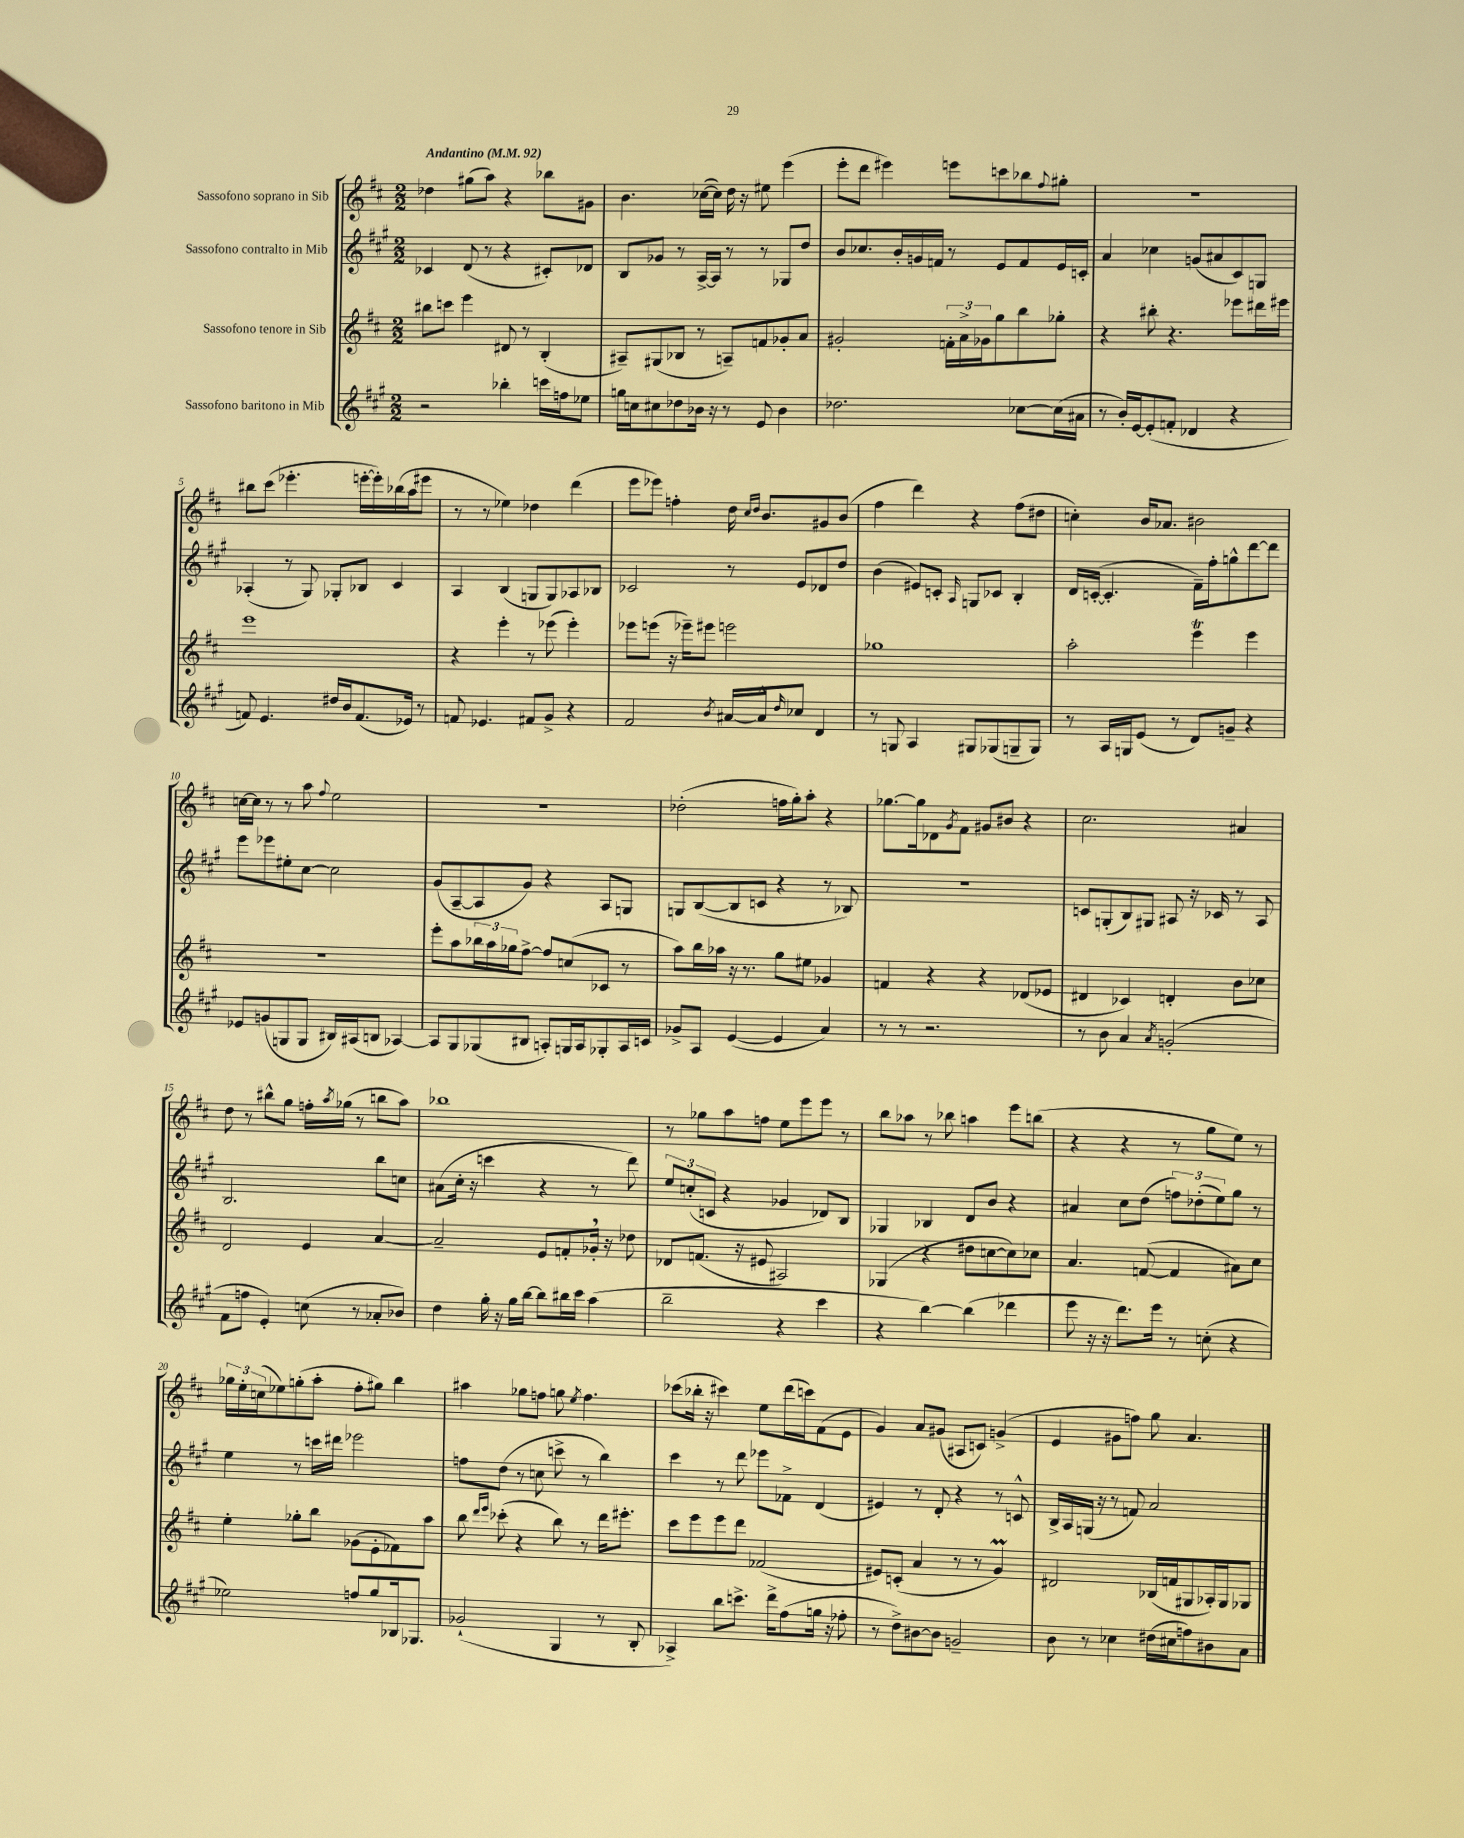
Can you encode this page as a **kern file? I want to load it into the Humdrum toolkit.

**kern	**kern	**kern	**kern
*staff4	*staff3	*staff2	*staff1
*clefG2	*clefG2	*clefG2	*clefG2
*k[f#c#g#]	*k[f#c#]	*k[f#c#g#]	*k[f#c#]
*M2/2	*M2/2	*M2/2	*M2/2
*MM92	*MM92	*MM92	*MM92
2r	8bb#	4c-	4dd-
.	8ccc	.	.
.	4eee	(8d	(8gg#
.	.	8r	8aa)
4bb-'	8d#	4r	4r
.	8r	.	.
16ccc	(4B'	8c#')	8bb-
16ff	.	.	.
8ee-	.	8d-	8g#
=	=	=	=
16gg	8A#~)	8B	4.b
16cc	.	.	.
8cc#	(8G#	8g-	.
8dd-	8B-	8r	.
16b-	8r	[16A^	([16cc-
16r	.	16A]	16cc-])
8r	8A~)	8r	16dd
.	.	.	16r
8e	8f	8r	8ee#
4b-	8g-'	8G-	(4eee
.	8a	8dd	.
=	=	=	=
2.dd-	2g#'	8b	8eee'
.	.	8.cc-	8ddd
.	.	.	4eee#)
.	.	16b'	.
.	.	16g	.
.	.	16f	.
.	24f'	8r	8eee
.	24a^	.	.
.	24g-	.	.
.	8gg	8e	8ccc
[8cc-	8bb	8f	8bb-
.	.	.	8qqff#
(16cc-]	8gg-'	16e	8gg#'
16a#	.	16c'	.
=	=	=	=
8r	4r	4a	1r
16b')	.	.	.
[16e	.	.	.
(8e']	8bb#'	4cc-	.
8f'	4.r	.	.
4d-	.	(8g	.
.	.	8a#	.
4r	8eee-	8c#)	.
.	16ddd#	8G	.
.	16eee#	.	.
=	=	=	=
8f)	1eee	(4A-'	8bb#
4.e	.	.	(8ccc#
.	.	8r	4.eee-'
.	.	8G#)	.
16dd#	.	8G-'	.
16b	.	.	.
(8.f	.	8B-	[16eee'
.	.	.	16eee'])
.	.	4c#	(16bb-
16e-)	.	.	16aa
8r	.	.	8eee#
=	=	=	=
8f	4r	4A	8r
4.e-	.	.	8r
.	4eee'	(4B	4ee-)
8f#	8r	8G	4dd-
8g#^	(8eee-	8G)	.
4r	4eee-')	8A-	(4ddd
.	.	8B-	.
=	=	=	=
2f#	8eee-	2c-	8eee
.	(8eee	.	8eee-)
.	16r	.	4ff'
.	16eee-~)	.	.
.	8eee#	.	.
8qb	.	.	.
[16a#	2eee	8r	16dd
.	.	.	16qqcc#
.	.	.	16qqdd
16a#^^]	.	.	8.b
16qqdd	.	.	.
8cc-	.	8e	.
4d	.	8d-	8g#
.	.	8dd	(8b
=	=	=	=
8r	1gg-	(4b	4ff#
8G	.	.	.
4A	.	8e#)	4ddd)
.	.	8c'	.
.	.	16qqA	.
8G#	.	8G	4r
(8G-	.	8c-	.
8G~	.	4B'	(8ff#
8G)	.	.	8dd#
=	=	=	=
8r	2aa'	16d	4cc')
.	.	([16c'	.
16A	.	4.c']	.
16G	.	.	.
(8e	.	.	16b
.	.	.	8.a-
8r	.	.	.
8d)	4eee	16f#~)	2b#
.	.	16ff#'	.
8g~	.	8gg^^	.
4r	4eee	[8ddd	.
.	.	8ddd]	.
=	=	=	=
8e-	1r	8eee	[16cc
.	.	.	16cc]
(8g	.	8eee-	8r
8G	.	8ee#'	8r
8G	.	[8cc#	8aa
.	.	.	8qqff#
16B#)	.	2cc#]	2ee
(16A#	.	.	.
8B	.	.	.
[4A-)	.	.	.
=	=	=	=
8A-]	8eee'	(8g#	1r
8G#	8aa	[8A~	.
(8G-	24bb-	8A]	.
.	24aa	.	.
.	24gg-	.	.
8B#	[8ff#^	8g#)	.
8A')	8ff#]	4r	.
16G	(8cc	.	.
16A	.	.	.
8G-'	8c-	8A	.
16A	8r	8G	.
16c	.	.	.
=	=	=	=
8g-^	8aa)	8G	(2dd-'
8A	16bb	([8B	.
.	16aa-	.	.
([4e	16r	8B]	.
.	8.r	.	.
.	.	8c	.
4e]	8gg	4r	16ff
.	.	.	16gg')
.	8ee#	.	8aa'
4a)	4g-	8r	4r
.	.	8B-)	.
=	=	=	=
8r	4f	1r	[8.gg-
8r	.	.	.
.	.	.	16gg-]
2.r	4r	.	8d-
.	.	.	8qg
.	.	.	8f#
.	4r	.	8g#
.	.	.	8b#
.	(8d-	.	4r
.	8e-	.	.
=	=	=	=
8r	4d#	8c	2.cc#
8b	.	(8G'	.
4a	4c-)	8B)	.
.	.	8G#	.
8qa	.	.	.
(2g'	4d'	8A#	.
.	.	16r	.
.	.	16c-	.
.	8b	8r	4a#
.	8cc-	8A#	.
=	=	=	=
8f#	2d	2.B	8dd
8ff	.	.	8r
4e')	.	.	8bb#^^
.	.	.	8gg
(8cc	4e	.	16ff'
.	.	.	8qaa
.	.	.	(16gg-
8r	.	.	8r
8a-'	[4a	8bb	8bb
8b-)	.	8cc	8aa)
=	=	=	=
4dd	2a~]	(8a#	1bb-
.	.	16cc#'	.
.	.	16r	.
16gg#'	.	4ccc	.
16r	.	.	.
16gg#	.	.	.
[16bb	.	.	.
8bb]	8e	4r	.
16bb#	8f'	.	.
16ccc#	.	.	.
(4aa	16g-'	8r	.
.	16r	.	.
.	8dd-	8ddd)	.
=	=	=	=
2bb~	8d-	12ee	8r
.	.	(12cc'	.
.	(8.f	.	8gg-
.	.	12c	.
.	.	4r	8aa
.	16r	.	.
.	8e#	.	8ff
4r	2A#)	4g-	8ee
.	.	.	8eee
4ccc#	.	8d-)	8eee
.	.	8B	8r
=	=	=	=
4r	(4G-	4G-	8bb
.	.	.	8aa-
[4bb)	4r	4B-	8r
.	.	.	8bb-
(4bb]	8dd#	8d	4aa
.	[8cc	8b	.
4ddd-	8cc])	4r	8eee
.	8cc-	.	(8bb
=	=	=	=
8eee	4.a	4a#	4r
16r	.	.	.
16r	.	.	.
8.ddd)	.	8cc#	4r
.	([8f	(8dd	.
16eee	.	.	.
8r	4f]	12ff)	8r
.	.	(12dd-'	.
(8cc'	.	.	8gg
.	.	12ee)	.
4r	8a#)	8gg#	8ee)
.	8cc#	8r	8r
=	=	=	=
2ee-)	4ee'	4ee	24gg-
.	.	.	24ee'
.	.	.	(24cc
.	.	.	8ee-)
.	8gg-'	8r	(8gg'
.	8bb	16ccc	8aa'
.	.	16ddd#	.
8ff	(8g-	2eee-	8ff#'
8gg#	8e'	.	8gg#)
16B-	8f-)	.	4bb
8.G-	.	.	.
.	8aa	.	.
=	=	=	=
(2g-`	8bb	8ff	4aa#
.	16qqddd	.	.
.	16qqeee	.	.
.	(8ccc-'	(8dd	.
.	4r	8r	8gg-
.	.	8cc	8ff
4G#	8bb)	8ccc^	8gg
.	.	.	8qee
.	8r	8r	4.ff
8r	16ddd	4bb)	.
.	8.eee#'	.	.
8B'	.	.	.
=	=	=	=
4A-^)	8ccc#	4ccc#	(8ccc-
.	8eee	.	16bb-'
.	.	.	16r
8bb	8eee	8r	4ccc#)
8.ccc^	8ddd	8ddd	.
.	(2f-	8eee-	8ee
16ddd^	.	.	.
(8ff#	.	8f-^	(16ddd
.	.	.	16ccc)
16gg	.	(4d	(8f#
16r	.	.	.
8ff-'	.	.	8e
=	=	=	=
8r	8e#)	4e#)	4g)
8dd^)	(8c'	.	.
[8b#	4a	8r	8a
8b#]	.	8d'	(8g#
2g~	8r	4r	8A#
.	8r	.	8c)
.	4g)	8r	(4g^
.	.	8c^^	.
=	=	=	=
8b	2d#	16B^	4e
.	.	16A	.
8r	.	(16G	.
.	.	16r	.
4cc-	.	8r	8g#
.	.	8f)	8ff)
(16dd#	(16B-	2a	8gg
16cc#	16f	.	.
8ff)	8G#	.	4.a
8b#	16A-')	.	.
.	16G#	.	.
8a	8G-	.	.
==	==	==	==
*-	*-	*-	*-
